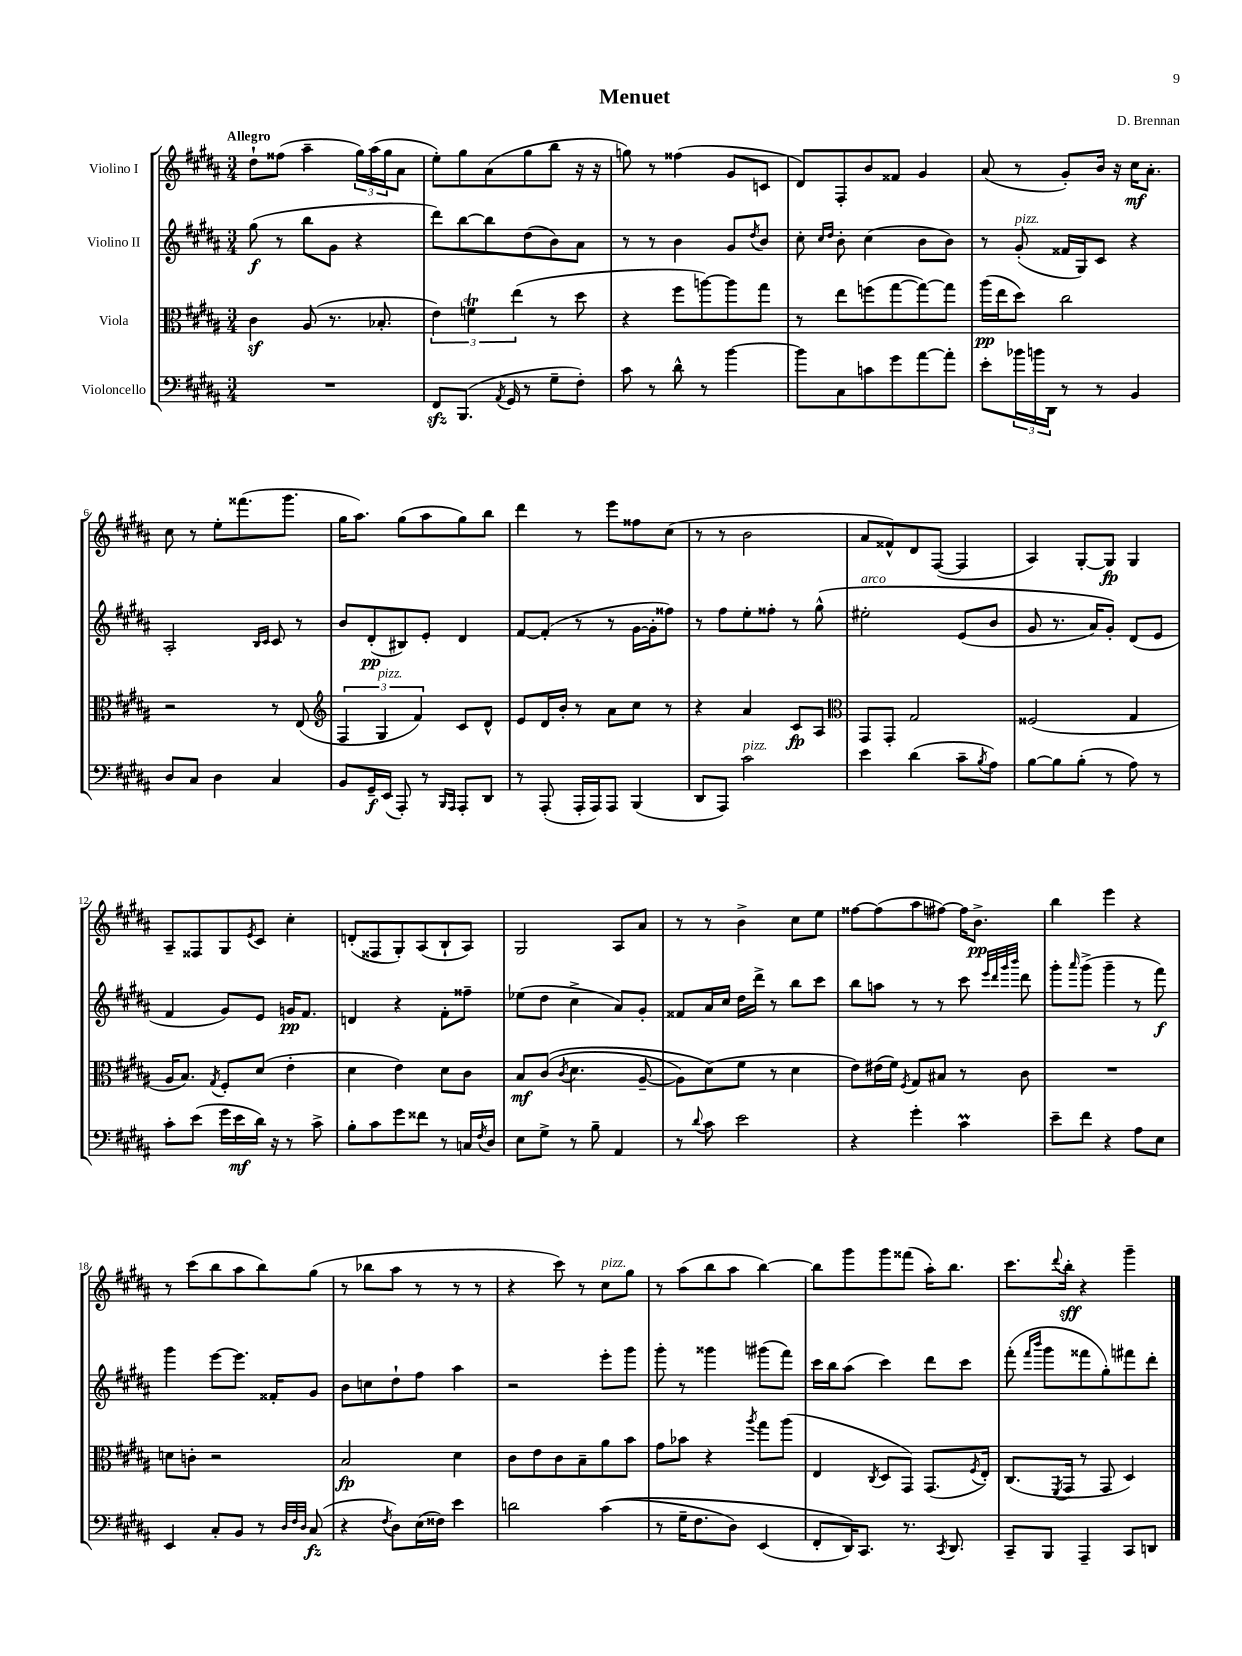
\header { title = "Menuet" composer = "D. Brennan" }
<<
\new StaffGroup <<
\new Staff = "s0" \with { instrumentName = "Violino I" } {
    \clef treble \key b \major \numericTimeSignature \time 3/4 \tempo "Allegro"
    dis''8-! fisis''8( ais''4-- \tuplet 3/2 { gis''16) ais''16( gis''16 } ais'8 |
    e''8-.) gis''8 ais'8( gis''8 b''8 r16 r16 |
    g''8) r8 fisis''4( gis'8 c'8 |
    dis'8) fis8-. b'8 fisis'8 gis'4 |
    ais'8( r8 gis'8-.) b'16 r16 cis''16\mf ais'8.-. |
    cis''8 r8 e''8-. fisis'''8.( gis'''8. |
    gis''16 ais''8.) gis''8( ais''8 gis''8) b''8 |
    dis'''4 r8 e'''8 fisis''8 cis''8( |
    r8 r8 b'2 |
    ais'8 fisis'8-^) dis'8 fis8~( fis4 |
    ais4) gis8~-. gis8\fp gis4 |
    ais8-- fisis8 gis8 \acciaccatura { e'8 } cis'8 cis''4-. |
    d'8-.( fisis8 gis8-.) ais8( b8-! ais8) |
    gis2 ais8 ais'8 |
    r8 r8 b'4-> cis''8 e''8 |
    fisis''8~ fisis''8( ais''8 fis''8~) fis''16 b'8.->\pp |
    b''4 e'''4 r4 |
    r8 cis'''8( b''8 ais''8 b''8) gis''8( |
    r8 bes''8 ais''8 r8 r8 r8 |
    r4 cis'''8) r8 cis''8^\markup { \italic "pizz." } gis''8 |
    r8 ais''8( b''8 ais''8 b''4~) |
    b''8 gis'''8 gis'''8 fisis'''8( ais''16-.) b''8. |
    cis'''8. \appoggiatura { dis'''8 } b''16-.\sff r4 gis'''4-- \bar "|." |
}
\new Staff = "s1" \with { instrumentName = "Violino II" } {
    \clef treble \key b \major \numericTimeSignature \time 3/4
    gis''8\f( r8 b''8 gis'8 r4 |
    dis'''8) b''8~ b''8 dis''8( b'8) ais'8 |
    r8 r8 b'4 gis'8 \acciaccatura { dis''8 } b'8 |
    cis''8-. \grace { cis''16 dis''16 } b'8-. cis''4( b'8 b'8) |
    r8 gis'8-.^\markup { \italic "pizz." }( fisis'16 gis16) cis'8 r4 |
    ais2-. \grace { b16 cis'16 } cis'8 r8 |
    b'8 dis'8-.\pp( bis8) e'8-. dis'4 |
    fis'8~ fis'8-.( r8 r8 gis'16~ gis'16-. fisis''8) |
    r8 fis''8 e''8-. fisis''8-. r8 gis''8-^\( |
    eis''2-.^\markup { \italic "arco" } e'8( b'8 |
    gis'8 r8. ais'16) gis'8-.\) dis'8( e'8 |
    fis'4 gis'8) e'8 g'16\pp fis'8. |
    d'4 r4 fis'8-. fisis''8-- |
    ees''8( dis''8 cis''4-> ais'8) gis'8-. |
    fisis'8 ais'16 cis''16 dis''16 dis'''16-> r8 b''8 cis'''8 |
    b''8 a''8 r8 r8 cis'''8 \grace { e'''32 dis'''32 gis'''32 b'''32 } dis'''8 |
    gis'''8-. \grace { ais'''16 } gis'''8->( gis'''4-- r8 fis'''8\f) |
    gis'''4 e'''8~ e'''8. fisis'16-. gis'8 |
    b'8 c''8 dis''8-! fis''8 ais''4 |
    r2 e'''8-. gis'''8 |
    gis'''8-. r8 gisis'''4 gis'''8( fis'''8) |
    cis'''16 b''16 ais''8( cis'''4) dis'''8 cis'''8 |
    fis'''8-.( \grace { fis'''16 b'''16 } gis'''8 fisis'''8 gis''8-.) fis'''8 dis'''8-. \bar "|." |
}
\new Staff = "s2" \with { instrumentName = "Viola" } {
    \clef alto \key b \major \numericTimeSignature \time 3/4
    cis'4\sf ais8( r8. bes8.-. |
    \tuplet 3/2 { e'4) f'4\trill e''4( } r8 dis''8 |
    r4 fis''8 a''8~) a''8 gis''8 |
    r8 e''8 f''8( gis''8~ gis''8~) gis''8 |
    ais''16\pp( e''16 dis''8) cis''2 |
    r2 r8 e8( |
    \clef treble \tuplet 3/2 { fis4 gis4^\markup { \italic "pizz." } fis'4) } cis'8 dis'8-^ |
    e'8 dis'16 b'16-. r8 ais'8 cis''8 r8 |
    r4 ais'4 cis'8\fp ais8 |
    \clef alto gis,8 gis,8-. gis2 |
    fisis2( gis4 |
    ais16 b8.) \acciaccatura { gis8 } fis8-. dis'8( e'4-. |
    dis'4 e'4) dis'8 cis'8 |
    b8\mf cis'8(\( \acciaccatura { cis'8 } dis'4. ais8~-- |
    ais8) dis'8(\) fis'8 r8 dis'4 |
    e'8) eis'16( fis'16) \acciaccatura { fis8 } gis8 bis8 r8 cis'8 |
    R2. |
    d'8 c'8-. r2 |
    b2\fp dis'4 |
    cis'8 e'8 cis'8 b8-- ais'8 b'8 |
    gis'8 bes'8 r4 \acciaccatura { ais''8 } gis''8 ais''8( |
    e4 \acciaccatura { cis8 } dis8 gis,8) gis,8.( \acciaccatura { fis8 } e16-.) |
    cis8.( \acciaccatura { fis,8 } gis,16 r8 gis,8 dis4) \bar "|." |
}
\new Staff = "s3" \with { instrumentName = "Violoncello" } {
    \clef bass \key b \major \numericTimeSignature \time 3/4
    R2. |
    fis,8\sfz b,,8.( \acciaccatura { ais,8 } gis,16 r8 gis8-- fis8-.) |
    cis'8 r8 dis'8-^ r8 b'4~ |
    b'8 cis8 c'8 gis'8 ais'8~ ais'8-. |
    e'8-. \tuplet 3/2 { bes'16 b'16 dis,16 } r8 r8 b,4 |
    dis8 cis8 dis4 cis4 |
    b,8 gis,16--\f e,16( ais,,8-.) r8 \grace { b,,16 ais,,16 } ais,,8-. dis,8 |
    r8 ais,,8-.( ais,,16-. ais,,16) ais,,8 b,,4( |
    dis,8 ais,,8) cis'2^\markup { \italic "pizz." } |
    e'4 dis'4( cis'8-- \acciaccatura { b8 } ais8) |
    b8~ b8 b8-.( r8 ais8) r8 |
    cis'8-. e'8( gis'16 e'16\mf dis'16) r16 r8 cis'8-> |
    b8-. cis'8 gis'8 fisis'8 r8 c16 \acciaccatura { fis8 } dis16 |
    e8 gis8-> r8 b8-- ais,4 |
    r8 \appoggiatura { dis'8 } cis'8 e'2 |
    r4 gis'4-. cis'4\prall |
    e'8-- fis'8 r4 ais8 e8 |
    e,4 cis8-. b,8 r8 \grace { dis32 fis32 dis32 } cis8\fz( |
    r4 \acciaccatura { fis8 } dis8) e16( fisis16) e'4 |
    d'2 cis'4(\( |
    r8 gis16-- fis8. dis8) e,4( |
    fis,8-. dis,16)\) cis,8. r8. \acciaccatura { cis,8 } dis,8. |
    cis,8-- b,,8 ais,,4-- cis,8 d,8 \bar "|." |
}
>>
>>
